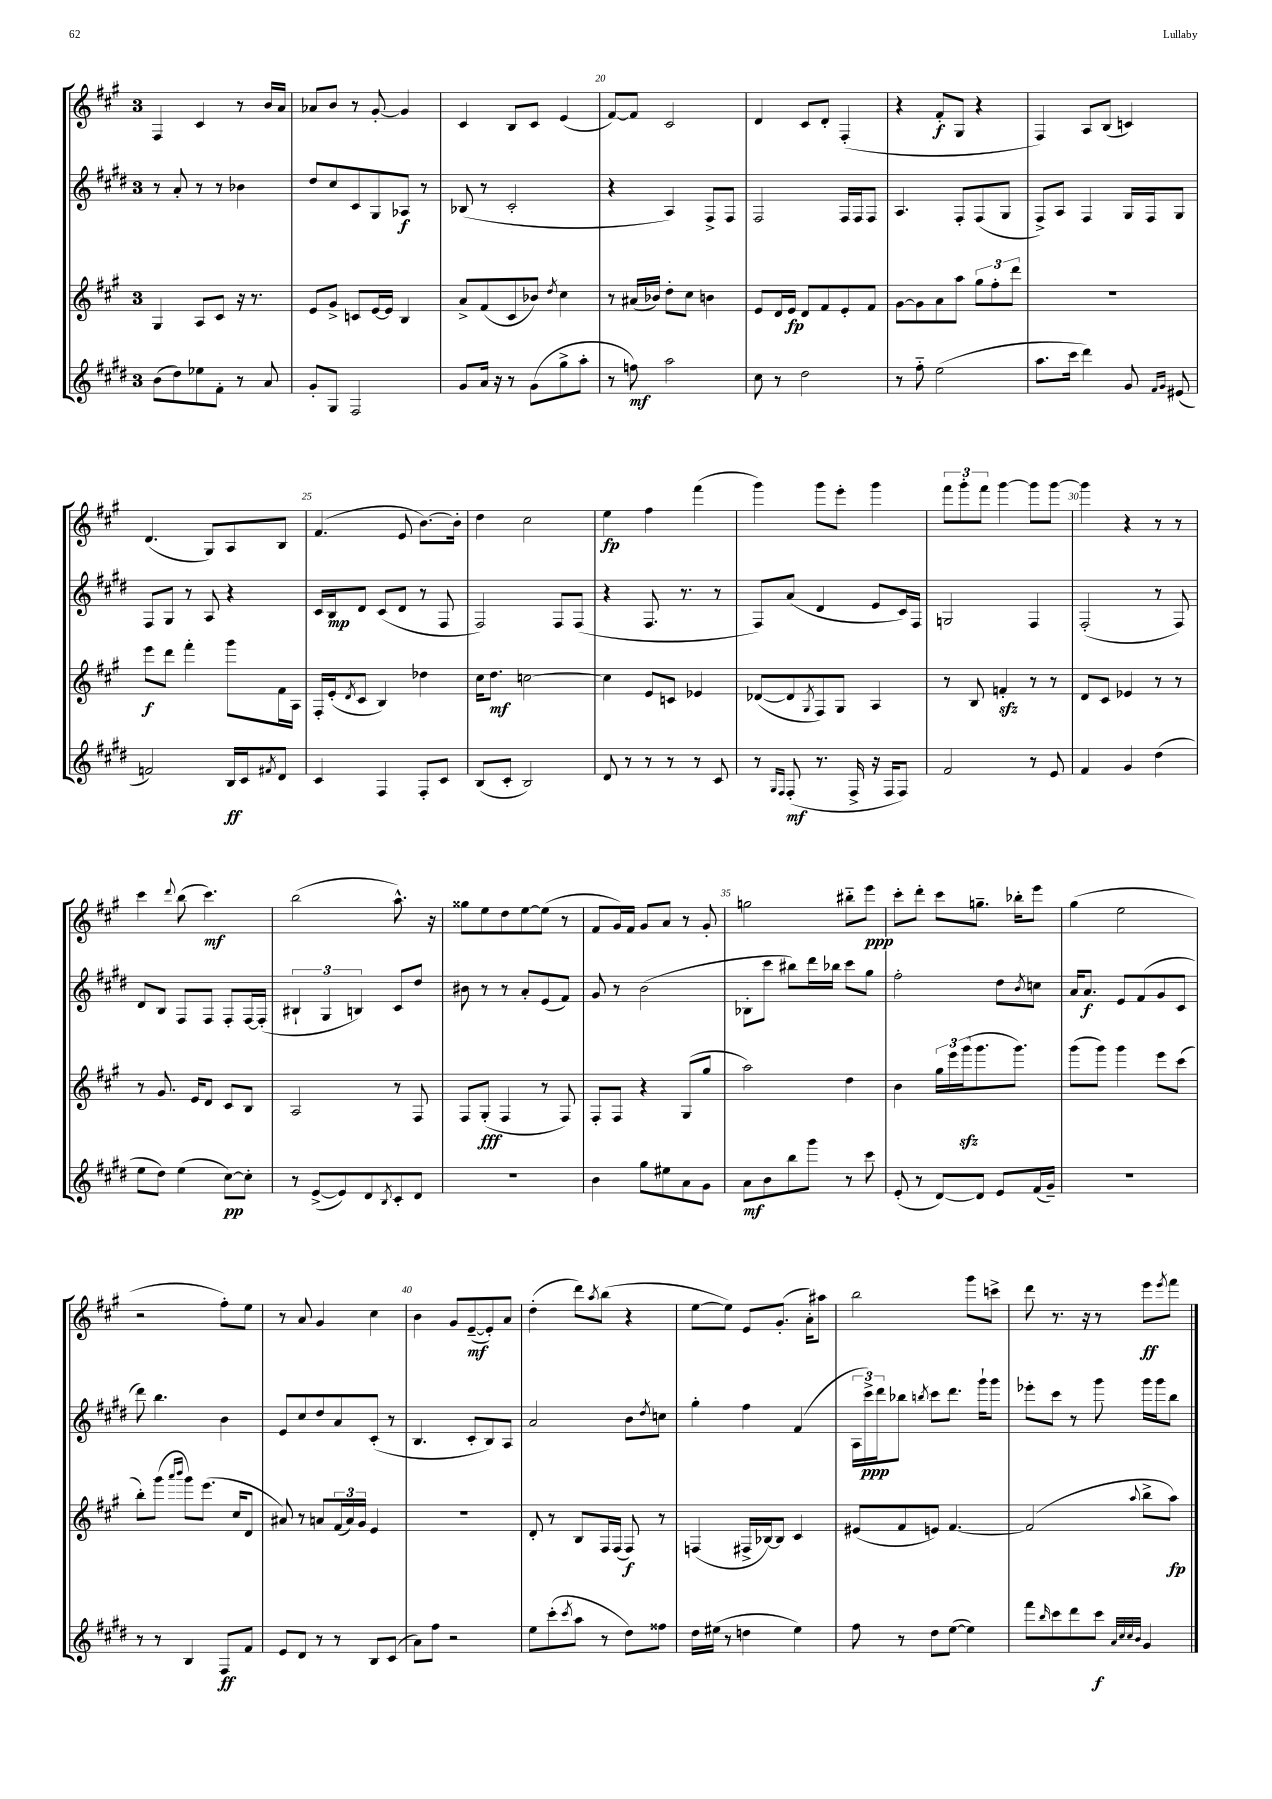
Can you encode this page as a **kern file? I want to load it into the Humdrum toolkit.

**kern	**dynam	**kern	**dynam	**kern	**dynam	**kern	**dynam
*part4	*part4	*part3	*part3	*part2	*part2	*part1	*part1
*staff4	*staff4	*staff3	*staff3	*staff2	*staff2	*staff1	*staff1
*clefG2	*	*clefG2	*	*clefG2	*	*clefG2	*
*k[f#c#g#d#]	*	*k[f#c#g#]	*	*k[f#c#g#d#]	*	*k[f#c#g#]	*
*M3/4	*	*M3/4	*	*M3/4	*	*M3/4	*
=17	=17	=17	=17	=17	=17	=17	=17
(8b\L	.	4G#/	.	8r	.	4F#/	.
8dd#\)	.	.	.	8a'/	.	.	.
8ee-X\	.	8A/L	.	8r	.	4c#/	.
8f#'\J	.	8c#/J	.	8r	.	.	.
8r	.	16r	.	4b-X\	.	8r	.
.	.	8.r	.	.	.	.	.
8a/	.	.	.	.	.	16b/LL	.
.	.	.	.	.	.	16a/JJ	.
=18	=18	=18	=18	=18	=18	=18	=18
8g#'/L	.	8e/L	.	8dd#/L	.	8a-X/L	.
8G#/J	.	8g#^/J	.	8cc#/	.	8b/J	.
2F#/	.	8cn/L	.	8c#/	.	8r	.
.	.	[16e/L	.	8G#/	.	[8g#'/	.
.	.	16e/JJ]	.	.	.	.	.
.	.	4B/	.	8A-X/J	f	4g#/]	.
.	.	.	.	8r	.	.	.
=19	=19	=19	=19	=19	=19	=19	=19
8g#/L	.	8a^/L	.	(8B-X/	.	4c#/	.
16a/Jk	.	(8f#/	.	8r	.	.	.
16r	.	.	.	.	.	.	.
8r	.	8c#/	.	2c#'/	.	8B/L	.
(8g#\L	.	8b-X/J)	.	.	.	8c#/J	.
.	.	8qdd/	.	.	.	.	.
8gg#^\	.	4cc#\	.	.	.	(4e/	.
8aa'\J	.	.	.	.	.	.	.
=20	=20	=20	=20	=20	=20	=20	=20
8r	.	8r	.	4r	.	[8f#/L)	.
8ffn\)	mf	(16a#X/LL	.	.	.	8f#/J]	.
.	.	16b-X/JJ)	.	.	.	.	.
2aa\	.	8dd'\L	.	4A/)	.	2c#/	.
.	.	8cc#\J	.	.	.	.	.
.	.	4bn\	.	8F#^/L	.	.	.
.	.	.	.	8F#/J	.	.	.
=21	=21	=21	=21	=21	=21	=21	=21
8cc#\	.	8e/L	.	2F#/	.	4d/	.
8r	.	16d/L	.	.	.	.	.
.	.	16e/JJ	fp	.	.	.	.
2dd#\	.	8d/L	.	.	.	8c#/L	.
.	.	8f#/	.	.	.	8d'/J	.
.	.	8e'/	.	16F#/LL	.	(4F#'/	.
.	.	.	.	16F#/J	.	.	.
.	.	8f#/J	.	8F#/J	.	.	.
=22	=22	=22	=22	=22	=22	=22	=22
8r	.	[8g#\L	.	4.A/	.	4r	.
8ff#\	.	8g#\]	.	.	.	.	.
(2ee\	.	8a\	.	.	.	8f#'/L	f
.	.	8aa\J	.	8F#'/L	.	8G#/J	.
.	.	12gg#\L	.	(8F#/	.	4r	.
.	.	12ff#'\	.	.	.	.	.
.	.	.	.	8G#/J	.	.	.
.	.	12ddd\J	.	.	.	.	.
=23	=23	=23	=23	=23	=23	=23	=23
8.aa\L	.	2.r	.	8F#^/L)	.	4F#/)	.
.	.	.	.	8A/J	.	.	.
16ccc#\Jk	.	.	.	.	.	.	.
4ddd#\)	.	.	.	4F#/	.	8A/L	.
.	.	.	.	.	.	(8B/J	.
8g#/	.	.	.	16G#/LL	.	4cn/)	.
.	.	.	.	16F#/J	.	.	.
16qqf#/LL	.	.	.	.	.	.	.
16qqg#/JJ	.	.	.	.	.	.	.
(8e#X/	.	.	.	8G#/J	.	.	.
!!LO:LB:g=z
=24	=24	=24	=24	=24	=24	=24	=24
2fn/)	.	8eee\L	f	8F#/L	.	(4.d/	.
.	.	8ddd\J	.	8G#/J	.	.	.
.	.	4fff#'\	.	8r	.	.	.
.	.	.	.	8A/	.	8G#/L)	.
16B/LL	ff	8ggg#\L	.	4r	.	8A/	.
16c#/J	.	.	.	.	.	.	.
8qf#X/	.	.	.	.	.	.	.
8d#/J	.	16f#\L	.	.	.	8B/J	.
.	.	16A\JJ	.	.	.	.	.
=25	=25	=25	=25	=25	=25	=25	=25
4c#/	.	16F#'/LL	.	16c#/LL	.	(4.f#/	.
.	.	(16e'/J	.	16B/J	mp	.	.
.	.	8qd/	.	.	.	.	.
.	.	8c#/J	.	8d#/J	.	.	.
4F#/	.	4B/)	.	(8c#/L	.	.	.
.	.	.	.	8d#/J	.	8e/	.
8F#'/L	.	4dd-X\	.	8r	.	[8.b\L)	.
8c#/J	.	.	.	8F#/	.	.	.
.	.	.	.	.	.	16b'\Jk]	.
=26	=26	=26	=26	=26	=26	=26	=26
(8B/L	.	16cc#\KL	.	2F#/)	.	4dd\	.
.	.	8.dd\J	mf	.	.	.	.
8c#'/J	.	.	.	.	.	.	.
2B/)	.	[2ccn\	.	.	.	2cc#\	.
.	.	.	.	8F#/L	.	.	.
.	.	.	.	(8F#/J	.	.	.
=27	=27	=27	=27	=27	=27	=27	=27
8d#/	.	4cc\]	.	4r	.	4ee\	fp
8r	.	.	.	.	.	.	.
8r	.	8e/L	.	8.F#/	.	4ff#\	.
8r	.	8cn/J	.	.	.	.	.
.	.	.	.	8.r	.	.	.
8r	.	4e-X/	.	.	.	(4fff#\	.
8c#/	.	.	.	8r	.	.	.
=28	=28	=28	=28	=28	=28	=28	=28
8r	.	([8d-X/L	.	8F#/L)	.	4ggg#\)	.
16qqG#/LL	.	.	.	.	.	.	.
16qqF#/JJ	.	.	.	.	.	.	.
(8F#'/	mf	8d-/]	.	(8a/J	.	.	.
.	.	8qG#/	.	.	.	.	.
8.r	.	8F#/)	.	4d#/	.	8ggg#\L	.
.	.	8G#/J	.	.	.	8eee'\J	.
16F#^/	.	.	.	.	.	.	.
16r	.	4A/	.	8e/L	.	4ggg#\	.
16F#/KL	.	.	.	.	.	.	.
8F#/J)	.	.	.	16c#/L)	.	.	.
.	.	.	.	16F#/JJ	.	.	.
=29	=29	=29	=29	=29	=29	=29	=29
2f#/	.	8r	.	2Gn/	.	12fff#\L	.
.	.	.	.	.	.	12ggg#'\	.
.	.	8B/	.	.	.	.	.
.	.	.	.	.	.	12fff#\J	.
.	.	4fnzz'/	.	.	.	[4ggg#\	.
8r	.	8r	.	4F#/	.	8ggg#\L]	.
8e/	.	8r	.	.	.	[8ggg#\J	.
=30	=30	=30	=30	=30	=30	=30	=30
4f#/	.	8d/L	.	(2F#'/	.	4ggg#\]	.
.	.	8c#/J	.	.	.	.	.
4g#/	.	4e-X/	.	.	.	4r	.
(4dd#\	.	8r	.	8r	.	8r	.
.	.	8r	.	8F#/)	.	8r	.
!!LO:LB:g=z
=31	=31	=31	=31	=31	=31	=31	=31
8ee\L	.	8r	.	8d#/L	.	4ccc#\	.
8dd#\J)	.	8.g#/	.	8B/J	.	.	.
.	.	.	.	.	.	8qqddd/	.
(4ee\	.	.	.	8F#/L	.	(8bb\	.
.	.	16e/KL	.	.	.	.	.
.	.	8d/J	.	8F#/J	.	4.ccc#\)	mf
[8cc#\L)	pp	8c#/L	.	8F#'/L	.	.	.
8cc#'\J]	.	8B/J	.	[16F#/L	.	.	.
.	.	.	.	(16F#'/JJ]	.	.	.
=32	=32	=32	=32	=32	=32	=32	=32
8r	.	2A/	.	6B#X`/	.	(2bb\	.
([8e^/L	.	.	.	.	.	.	.
.	.	.	.	6G#/	.	.	.
8e/])	.	.	.	.	.	.	.
.	.	.	.	6Bn/)	.	.	.
8d#/	.	.	.	.	.	.	.
8qB/	.	.	.	.	.	.	.
8c#'/	.	8r	.	8c#/L	.	8.aa^^\)	.
8d#/J	.	8F#/	.	8dd#/J	.	.	.
.	.	.	.	.	.	16r	.
=33	=33	=33	=33	=33	=33	=33	=33
2.r	.	8F#/L	.	8b#X\	.	8gg##X\L	.
.	.	(8G#'/J	fff	8r	.	8ee\	.
.	.	4F#/	.	8r	.	8dd\	.
.	.	.	.	8a'/L	.	[8ee\	.
.	.	8r	.	(8e/	.	(8ee\J]	.
.	.	8F#/)	.	8f#/J)	.	8r	.
=34	=34	=34	=34	=34	=34	=34	=34
4b\	.	8F#'/L	.	8g#/	.	8f#/L	.
.	.	8F#/J	.	8r	.	16g#/L)	.
.	.	.	.	.	.	16f#/JJ	.
8gg#\L	.	4r	.	(2b\	.	8g#/L	.
8ee#X\	.	.	.	.	.	8a/J	.
8a\	.	(8G#/L	.	.	.	8r	.
8g#\J	.	8gg#/J	.	.	.	8g#'/	.
=35	=35	=35	=35	=35	=35	=35	=35
8a\L	mf	2aa\)	.	8B-X'\L	.	2ggn\	.
8b\	.	.	.	8ccc#\J	.	.	.
8bb\	.	.	.	8bb#X\L)	.	.	.
8ggg#\J	.	.	.	16ddd#\L	.	.	.
.	.	.	.	16bb-X\JJ	.	.	.
8r	.	4dd\	.	8ccc#\L	.	8bb#X\L	.
8ccc#\	.	.	.	8gg#\J	.	8eee\J	ppp
=36	=36	=36	=36	=36	=36	=36	=36
(8e'/	.	4b\	.	2ff#'\	.	8ccc#'\L	.
8r	.	.	.	.	.	8ddd'\J	.
[8d#/L)	.	24gg#\LL	.	.	.	8ccc#\L	.
.	.	24eee\	.	.	.	.	.
.	.	(24ggg#zz\J	.	.	.	.	.
8d#/J]	.	8.ggg#\	.	.	.	8.ggn~\J	.
8e/L	.	.	.	8dd#\L	.	.	.
.	.	8.ggg#\J)	.	.	.	16bb-X'\KL	.
.	.	.	.	8qb/	.	.	.
(16f#/L	.	.	.	8ccn\J	.	8eee\J	.
16g#~/JJ)	.	.	.	.	.	.	.
=37	=37	=37	=37	=37	=37	=37	=37
2.r	.	(8ggg#\L	.	16a/KL	.	(4gg#\	.
.	.	.	.	8.a/J	f	.	.
.	.	8ggg#\J)	.	.	.	.	.
.	.	4ggg#\	.	8e/L	.	2ee\	.
.	.	.	.	(8f#/	.	.	.
.	.	8eee\L	.	8g#/	.	.	.
.	.	(8ccc#\J	.	8c#/J	.	.	.
!!LO:LB:g=z
=38	=38	=38	=38	=38	=38	=38	=38
8r	.	8bb'\L)	.	8ddd#\)	.	2r	.
8r	.	(8ggg#\J	.	4.bb\	.	.	.
.	.	16qqaaa/LL	.	.	.	.	.
.	.	16qqbbb/JJ	.	.	.	.	.
4B/	.	8ggg#\L)	.	.	.	.	.
.	.	(8.eee\J	.	.	.	.	.
8F#/L	ff	.	.	4b\	.	8ff#'\L)	.
.	.	16cc#/KL	.	.	.	.	.
8f#/J	.	8d/J	.	.	.	8ee\J	.
=39	=39	=39	=39	=39	=39	=39	=39
8e/L	.	8a#X/)	.	8e/L	.	8r	.
8d#/J	.	8r	.	8cc#/	.	8a/	.
8r	.	8an/L	.	8dd#/	.	4g#/	.
8r	.	(24f#/L	.	8a/	.	.	.
.	.	24a/)	.	.	.	.	.
.	.	24g#/JJ	.	.	.	.	.
8B/L	.	4e/	.	(8c#'/J	.	4cc#\	.
(8c#/J	.	.	.	8r	.	.	.
=40	=40	=40	=40	=40	=40	=40	=40
8a\L)	.	2.r	.	4.B/	.	4b\	.
8ff#\J	.	.	.	.	.	.	.
2r	.	.	.	.	.	8g#/L	.
.	.	.	.	8c#'/L	.	([8e~/	mf
.	.	.	.	8B/)	.	8e'/])	.
.	.	.	.	8A/J	.	8a/J	.
=41	=41	=41	=41	=41	=41	=41	=41
8ee\L	.	8d'/	.	2a/	.	(4dd'\	.
(8ccc#'\	.	8r	.	.	.	.	.
8qccc#/	.	.	.	.	.	.	.
8aa\J	.	8B/L	.	.	.	8ddd\L)	.
.	.	.	.	.	.	8qaa/	.
8r	.	16F#/L	.	.	.	(8bb\J	.
.	.	(16F#/JJ	.	.	.	.	.
8dd#\L)	.	8F#/)	f	8b\L	.	4r	.
.	.	.	.	8qdd#/	.	.	.
8ff##X\J	.	8r	.	8ccn\J	.	.	.
=42	=42	=42	=42	=42	=42	=42	=42
16dd#\LL	.	(4Fn/	.	4gg#'\	.	[8ee\L	.
(16ee#X\JJ	.	.	.	.	.	.	.
8r	.	.	.	.	.	8ee\J])	.
4ddn\	.	16F#X^/LL	.	4ff#\	.	8e/L	.
.	.	[16B-X/J)	.	.	.	.	.
.	.	8B-/J]	.	.	.	(8.g#'/J	.
4ee#\)	.	4c#/	.	(4f#/	.	.	.
.	.	.	.	.	.	16a'\KL)	.
.	.	.	.	.	.	8aa#X\J	.
=43	=43	=43	=43	=43	=43	=43	=43
8ff#\	.	(8e#X/L	.	24A\LL	.	2bb\	.
.	.	.	.	24ccc#^\)	ppp	.	.
.	.	.	.	24ddd#\J	.	.	.
8r	.	8f#/	.	8bb-X\J	.	.	.
.	.	.	.	8qbbn/	.	.	.
8dd#\L	.	8en/J)	.	8ccc#\L	.	.	.
([8ee\J	.	[4.f#/	.	8.ddd#\J	.	.	.
4ee\])	.	.	.	.	.	8ggg#\L	.
.	.	.	.	16ggg#`\KL	.	.	.
.	.	.	.	8ggg#\J	.	8cccn^\J	.
=44	=44	=44	=44	=44	=44	=44	=44
8fff#\L	.	(2f#/]	.	8eee-X'\L	.	8ddd\	.
16qqbb/	.	.	.	.	.	.	.
8ccc#\	.	.	.	8ccc#\J	.	8.r	.
8ddd#\	.	.	.	8r	.	.	.
.	.	.	.	.	.	16r	.
8ccc#\J	f	.	.	8ggg#\	.	8r	.
32qqa/LLL	.	.	.	.	.	.	.
32qqcc#/	.	.	.	.	.	.	.
32qqcc#/	.	.	.	.	.	.	.
32qqb/JJJ	.	8qqaa/	.	.	.	.	.
4g#/	.	8bb^\L	.	16ggg#\LL	.	8eee\L	ff
.	.	.	.	16ggg#\J	.	.	.
.	.	.	.	.	.	8qeee/	.
.	.	8aa\J)	fp	8bb\J	.	8fff#\J	.
==	==	==	==	==	==	==	==
*-	*-	*-	*-	*-	*-	*-	*-
